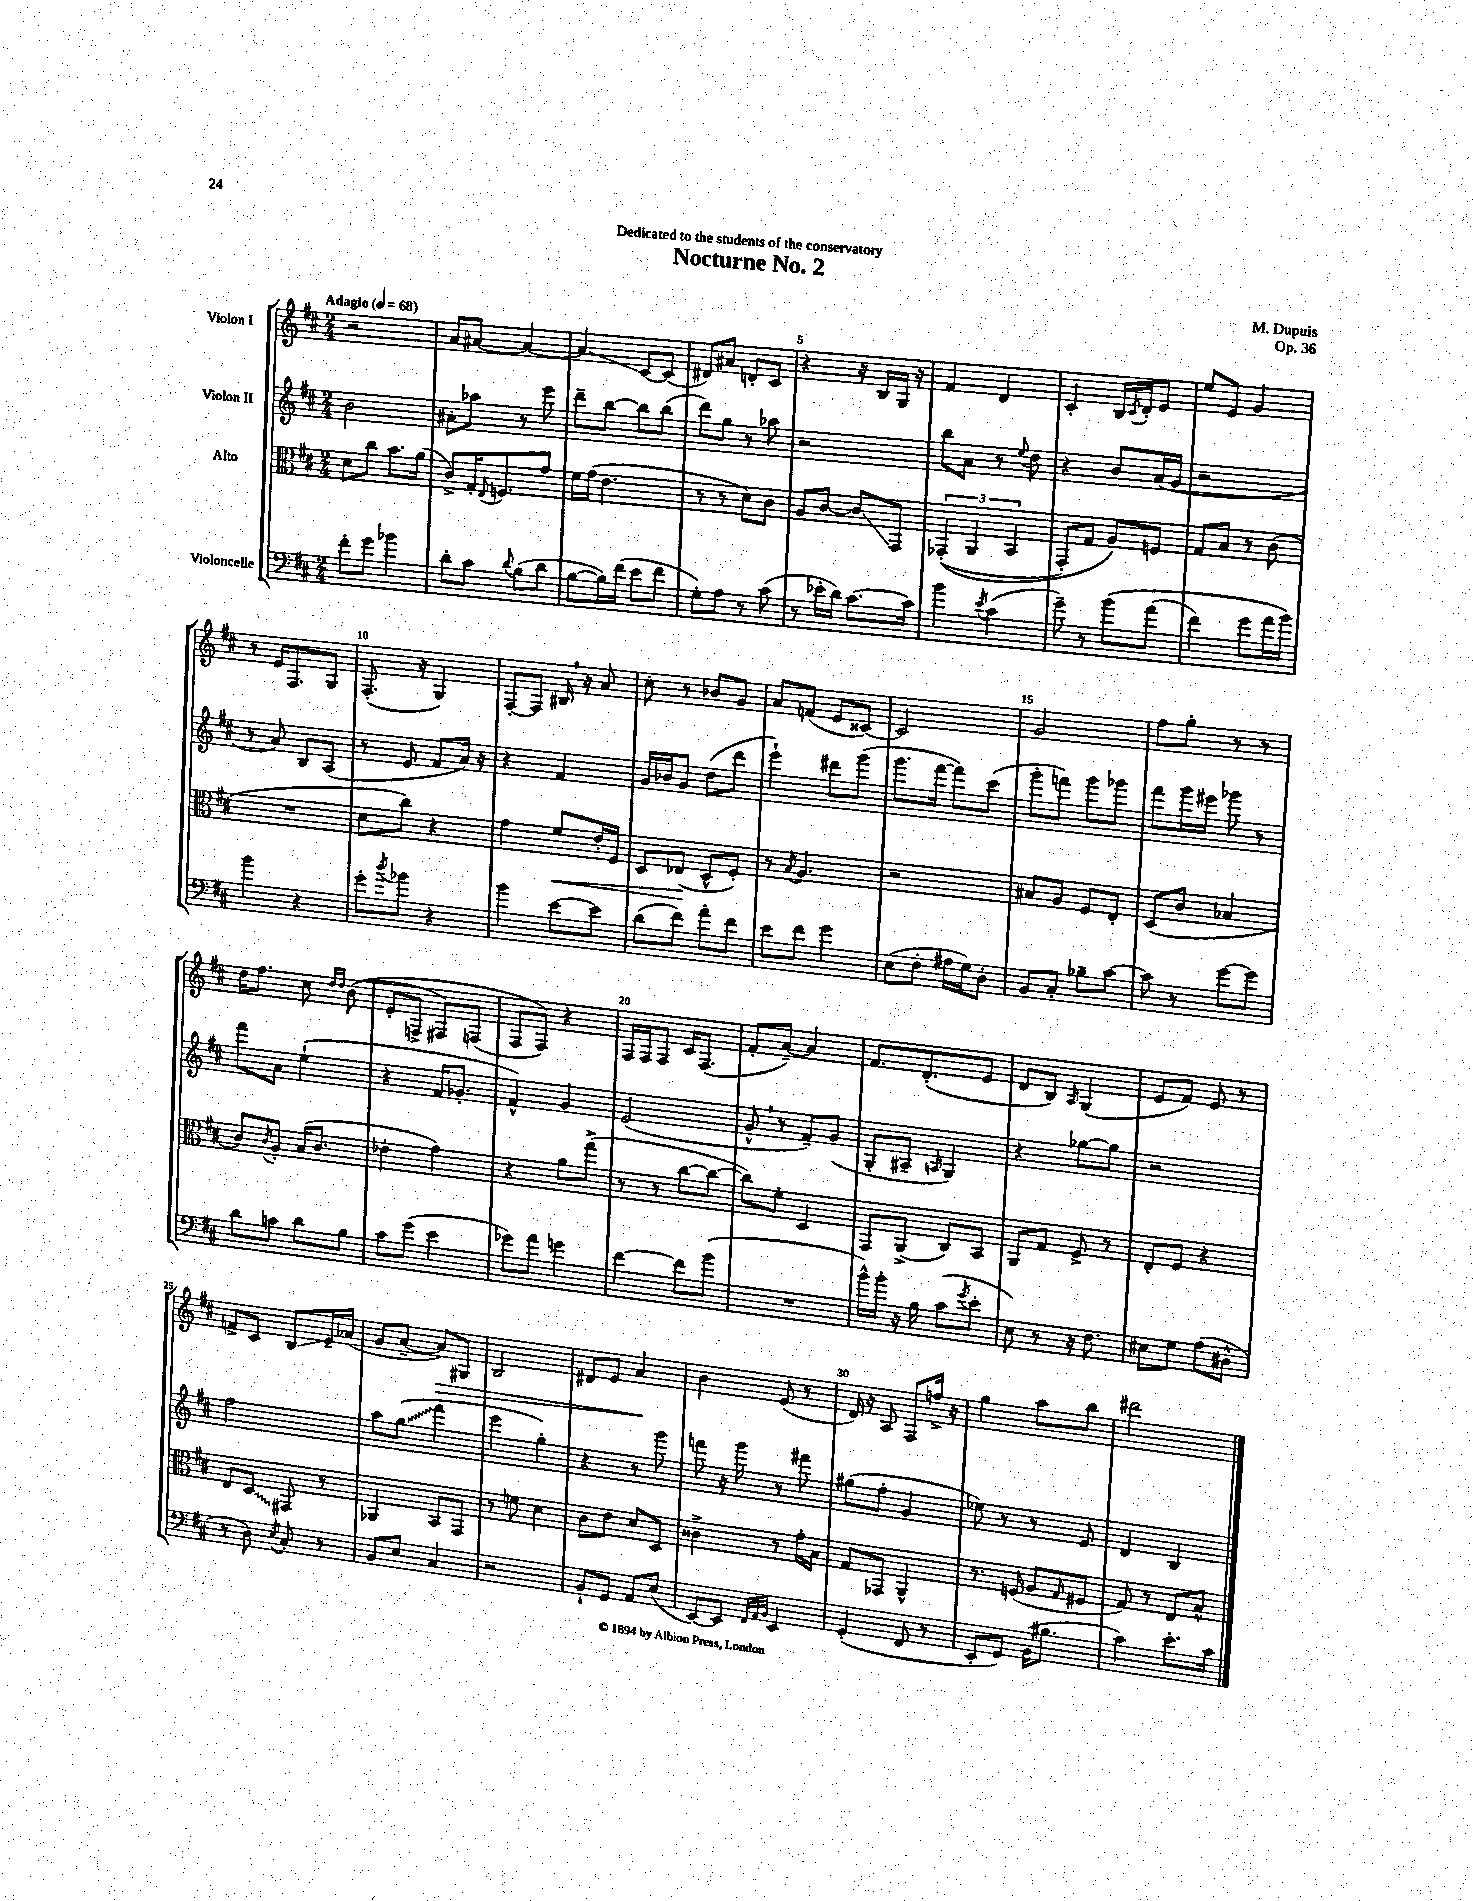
\header { title = "Nocturne No. 2" composer = "M. Dupuis" dedication = "Dedicated to the students of the conservatory" opus = "Op. 36" }
<<
\new StaffGroup <<
\new Staff = "s0" \with { instrumentName = "Violon I" } {
    \clef treble \key d \major \numericTimeSignature \time 2/4 \tempo "Adagio" 4 = 68
    r2 |
    a'8 ais'8~ ais'4~ |
    ais'4\glissando cis'8~ cis'8( |
    dis'8) ais'8 d'8-. cis'8 |
    r4 r16 b16 g16 r16 |
    fis'4 d'4 |
    cis'4-. b16 \acciaccatura { cis'8 } d'16-. e'8 |
    e''8 e'8 g'4 |
    r8 e'16 fis8. g8 |
    fis8.-.( r16 g4) |
    fis8~-. fis8 bis16 \breathe r16 a'8 |
    cis''8-. r8 bes'8 g'8 |
    a'8 f'8( e'8 cisis'8~) |
    cisis'2 |
    g'2 |
    fis''8 g''8-. r8 r8 |
    d''16 fis''8. cis''8 \grace { d''16 d''16 } b'8(\( |
    e'8-. f8-> fis8) f8( |
    fis8 fis8)\) r4 |
    fis16 fis16 fis8 cis'16 fis8.( |
    fis'8-. a'8~--) a'4 |
    fis'8. d'8.-.( e'8 |
    d'8 b8) \grace { a16 } g4( |
    e'8 fis'8) e'8 r8 |
    f'8-> cis'8 b8\glissando e'16-- aes'16( |
    g'8 a'8~-- a'8\>) gis8 |
    b2 |
    dis'8 e'8 a'4\! |
    b'4 e'8( r8 |
    d'16) r16 a8 fis8 f''16-> r16 |
    g''4 a''8 b''8 |
    dis'''2 \bar "|." |
}
\new Staff = "s1" \with { instrumentName = "Violon II" } {
    \clef treble \key d \major \numericTimeSignature \time 2/4
    b'2 |
    ais'8-. aes''8 r8 e'''8 |
    d'''8-- b''8~ b''8 b''8( |
    d'''8) g''8 r8 aes''8 |
    r2 |
    b''8 a'8 r8 \appoggiatura { e''8 } d''8 |
    r4 b'8 a'16( g'16 |
    r2 |
    r8 a'8) b8 a8( |
    r8 e'8 fis'8 a'16) r16 |
    r4 fis'4 |
    g'16 bes'16 g'8 d''8( d'''8 |
    e'''4-!) dis'''8 g'''8( |
    g'''8. fis'''16~ fis'''8) cis'''8( |
    g'''8-. f'''8) g'''8 ges'''8 |
    fis'''8 g'''16 eis'''16 ges'''8 r8 |
    fis'''8 a'8 e''4-!( |
    r4 fis'16 ges'8.-. |
    fis'4-^) g'4 |
    e'2( |
    g'8-^ \breathe r8 fis'8--) g'8( |
    g8-. ais8-- \grace { a16 } g4) |
    r4 ges''8~ ges''8 |
    r2 |
    fis''2 |
    a''8 \once \override Glissando.style = #'zigzag g''8\glissando( fis'''4 |
    e'''4 g''4-.) |
    r4 r8 g'''8 |
    f'''8 r16 g'''16 r8 fis'''8 |
    gis''8( fis''8-. g'4 |
    ees''8) r8 r8 e'8 |
    d'4 b4 \bar "|." |
}
\new Staff = "s2" \with { instrumentName = "Alto" } {
    \clef alto \key d \major \numericTimeSignature \time 2/4
    d'8 cis''8 b'8. a'16( |
    cis'8->) g16-. \appoggiatura { e8 } f8. g'8 |
    fis'16 g'16( e'4. |
    r8 r8 d'8) cis'8 |
    a8 cis'8~ cis'8\glissando g,8 |
    \tuplet 3/2 { ges,4-.(\( a,4 b,4 } |
    g,8-.) g8 a8\) f8 |
    g8 b8 r8 cis'8( |
    R2 |
    d'8 cis''8) r4 |
    g'4 fis'8\< e'16-. fis16 |
    d8 ees8\!( d8-^ fis8-.) |
    r8 \acciaccatura { b8 } a4. |
    r2 |
    bis8 a8 fis8 e8-. |
    d8( cis'8 bes4 |
    cis'8) \acciaccatura { cis'8 } a8-. b16( cis'8. |
    ees'4-. g'4) |
    r4 a'8 g''8->( |
    r8 r8 cis''8~ cis''8~ |
    cis''8) fis'8-. d4 |
    g,8 a,8->( cis8) b,8 |
    a,8 g8 fis8-> r8 |
    e8-. fis8 r4 |
    e8 \once \override Glissando.style = #'zigzag d8\glissando gis,8 r8 |
    aes,4 b,8 g,8 |
    r8 f'8 d'4 |
    cis'8 e'8 d'8 d8 |
    cisis'4-> r8 g'16-. b16 |
    g8 ges,8 a,4-^ |
    r8. f16( a8 \grace { g16 } fis8 |
    g8) r8 e8 b8-^ \bar "|." |
}
\new Staff = "s3" \with { instrumentName = "Violoncelle" } {
    \clef bass \key d \major \numericTimeSignature \time 2/4
    fis'8-. g'8 bes'4 |
    d'8-. cis'8 \appoggiatura { d'8 } b8( d'8 |
    b8~ b16) fis'16( e'8 fis'8 |
    g8-.) a8 r8 cis'8( |
    r8 ees'16-. d'16) cis'8.~ cis'16 |
    b'4 \acciaccatura { e'8 } cis'4( |
    g'8--) r8 b'8\( a'8( |
    fis'4) g'8 a'16 b'16\) |
    b'4 r4 |
    g'8-. \acciaccatura { d''8 } bes'8 r4 |
    b'4 e'8~ e'8 |
    d'8( fis'8) a'8-. fis'8 |
    e'8 fis'8 g'4 |
    e8( fis8-. ais16 g16) d8-. |
    b,8 cis8-. bes8-- cis'8~ |
    cis'8 r8 g'8~ g'8 |
    d'8 c'8 d'8 b8 |
    cis'8 g'8( e'4 |
    ges'8) a'8 g'4 |
    fis'4~ fis'8 b'8( |
    R2 |
    b'16-^) b'16-. r16 b16 cis'8( \acciaccatura { g'8 } e'8-. |
    e8) r8 r16 fis8. |
    eis8 g8 a8( dis8-^ |
    r8 d8) \acciaccatura { e8 } cis8-. r8 |
    b,8 e8 cis4 |
    r2 |
    b,8-! g,8 a,8 e8( |
    e,8~) e,8 \grace { fis,32 a,32 b,32 } e,4 |
    g,4-.( fis,8 r8 |
    e,8-. g,8) b,16( bis8. |
    cis'4) e'8.-. cis'16 \bar "|." |
}
>>
>>
\layout { \context { \Score \override BarNumber.break-visibility = ##(#f #t #t) barNumberVisibility = #(every-nth-bar-number-visible 5) } }
